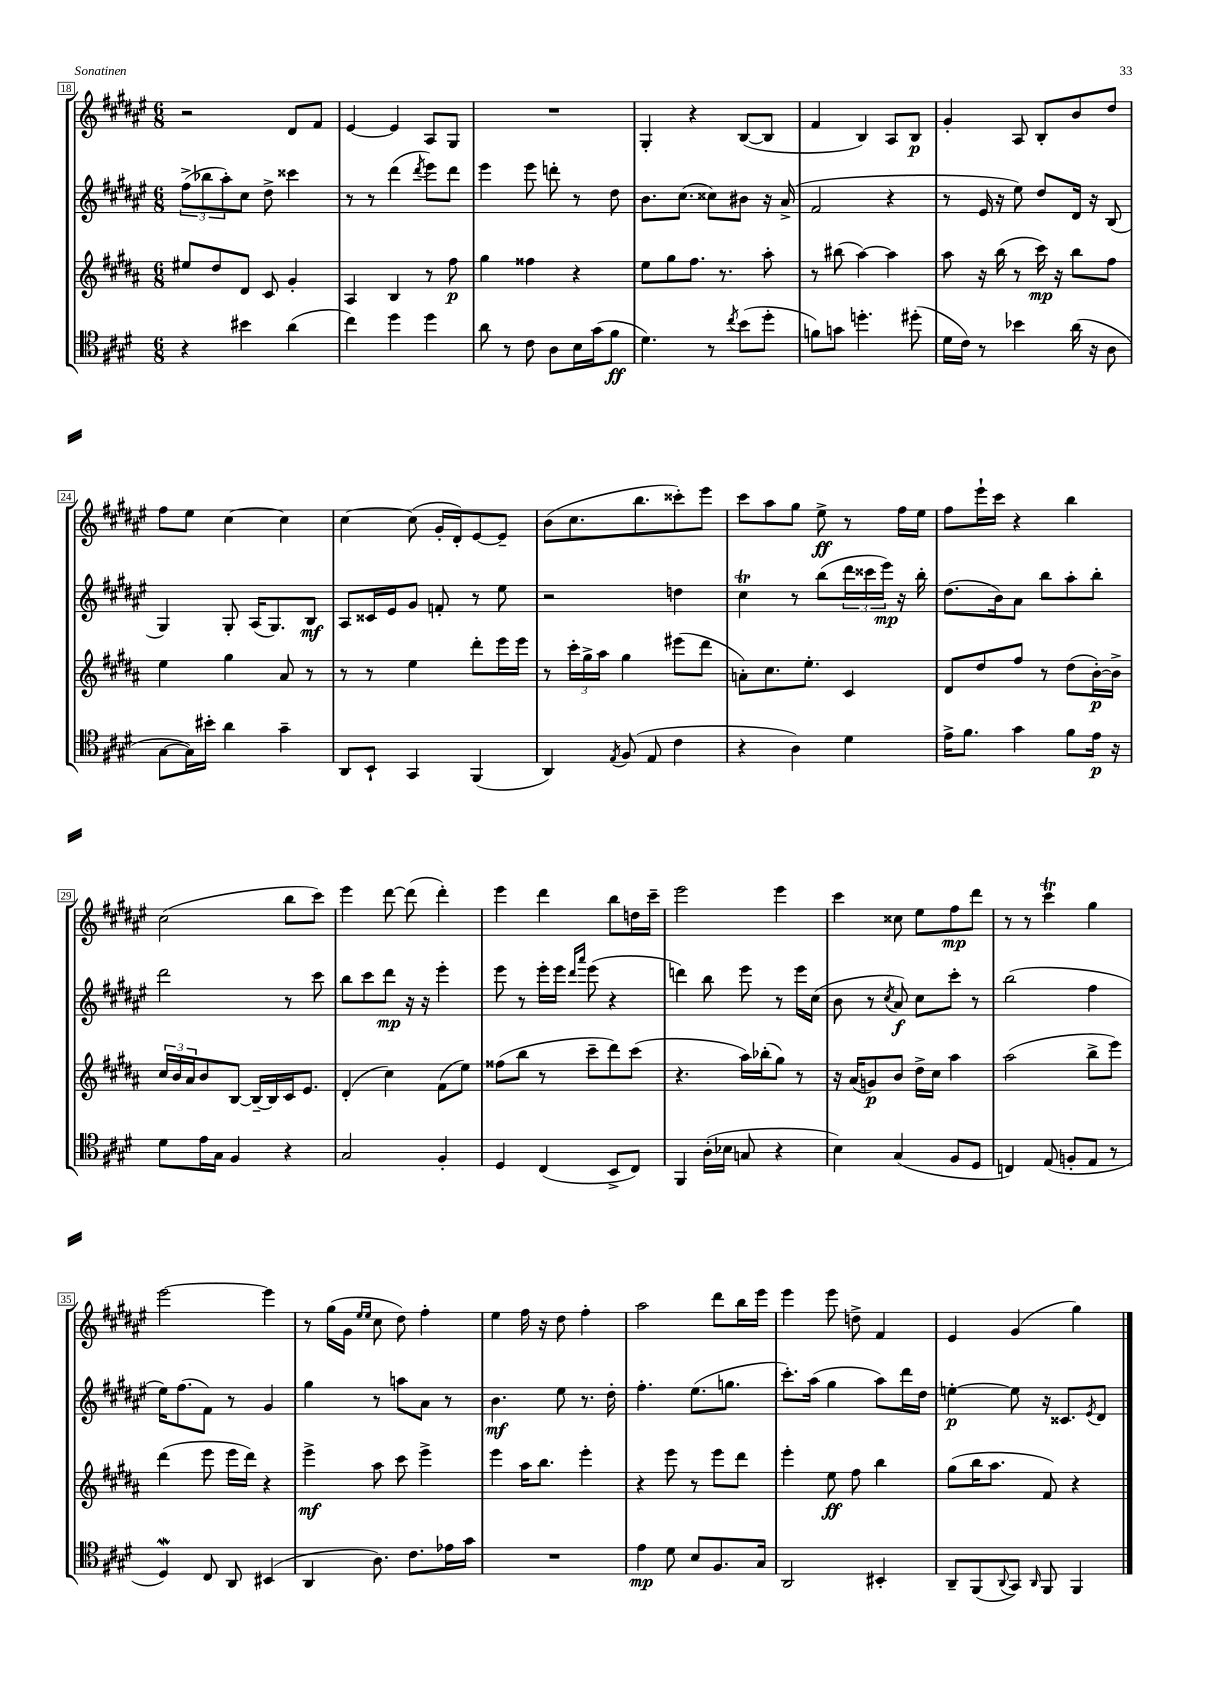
<<
\new StaffGroup <<
\new Staff = "s0" {
    \clef treble \key fis \major \numericTimeSignature \time 6/8
    r2 dis'8 fis'8 |
    eis'4~ eis'4 ais8 gis8 |
    R2. |
    gis4-. r4 b8~( b8 |
    fis'4 b4) ais8 b8\p |
    gis'4-. ais8 b8-. b'8 dis''8 |
    fis''8 eis''8 cis''4~ cis''4 |
    cis''4~ cis''8( gis'16-. dis'16-.) eis'8~ eis'8-- |
    b'8( cis''8. b''8. cisis'''8-.) eis'''8 |
    cis'''8 ais''8 gis''8 eis''8->\ff r8 fis''16 eis''16 |
    fis''8 eis'''16-! cis'''16 r4 b''4 |
    cis''2( b''8 cis'''8) |
    eis'''4 dis'''8~ dis'''8( dis'''4-.) |
    eis'''4 dis'''4 b''8 d''16 cis'''16-- |
    eis'''2 eis'''4 |
    cis'''4 cisis''8 eis''8 fis''8\mp dis'''8 |
    r8 r8 cis'''4\trill gis''4 |
    eis'''2~ eis'''4 |
    r8 gis''16( gis'16 \grace { eis''16 eis''16 } cis''8 dis''8) fis''4-. |
    eis''4 fis''16 r16 dis''8 fis''4-. |
    ais''2 dis'''8 b''16 eis'''16 |
    eis'''4 eis'''8 d''8-> fis'4 |
    eis'4 gis'4( gis''4) \bar "|." |
}
\new Staff = "s1" {
    \clef treble \key fis \major \numericTimeSignature \time 6/8
    \tuplet 3/2 { fis''8->( bes''8 ais''8-.) } cis''8 dis''8-> cisis'''4 |
    r8 r8 dis'''4( \acciaccatura { dis'''8 } eis'''8) dis'''8 |
    eis'''4 eis'''8 d'''8-. r8 dis''8 |
    b'8. cis''8.( cisis''8) bis'8 r16 ais'16->( |
    fis'2 r4 |
    r8 eis'16 r16 eis''8) dis''8 dis'16 r16 b8( |
    gis4) gis8-. ais16( gis8.) b8\mf |
    ais8 cisis'16 eis'16 gis'8 f'8-. r8 eis''8 |
    r2 d''4 |
    cis''4\trill r8 b''8( \tuplet 3/2 { dis'''16 cisis'''16 eis'''16\mp) } r16 b''16-. |
    dis''8.( b'16) ais'8 b''8 ais''8-. b''8-. |
    dis'''2 r8 cis'''8 |
    b''8 cis'''8 dis'''8\mp r16 r16 eis'''4-. |
    eis'''8 r8 eis'''16-. eis'''16 \grace { dis'''16 ais'''16 } eis'''8( r4 |
    d'''4) b''8 eis'''8 r8 eis'''16 cis''16( |
    b'8 r8 \acciaccatura { cis''8 } ais'8\f) cis''8 cis'''8-. r8 |
    b''2( fis''4 |
    eis''16) fis''8.( fis'8) r8 gis'4 |
    gis''4 r8 a''8 ais'8 r8 |
    b'4.\mf eis''8 r8. dis''16-. |
    fis''4.-. eis''8.( g''8. |
    cis'''8.-.) ais''16( gis''4 ais''8) dis'''16 dis''16 |
    e''4~-.\p e''8 r16 cisis'8. \acciaccatura { eis'8 } dis'8 \bar "|." |
}
\new Staff = "s2" {
    \clef treble \key b \major \numericTimeSignature \time 6/8
    eis''8 dis''8 dis'8 cis'8 gis'4-. |
    ais4 b4 r8 fis''8\p |
    gis''4 fisis''4 r4 |
    e''8 gis''8 fis''8. r8. ais''8-. |
    r8 bis''8( ais''4~) ais''4 |
    ais''8 r16 b''16( r8 cis'''16\mp) r16 b''8 fis''8 |
    e''4 gis''4 ais'8 r8 |
    r8 r8 e''4 dis'''8-. e'''16 e'''16 |
    r8 \tuplet 3/2 { cis'''16-. gis''16-> ais''16 } gis''4 eis'''8( dis'''8 |
    a'8-.) cis''8. e''8.-. cis'4 |
    dis'8 dis''8 fis''8 r8 dis''8( b'16~-.\p) b'16-> |
    \tuplet 3/2 { cis''16 b'16 ais'16 } b'8 b8~ b16~-- b16 cis'16 e'8. |
    dis'4-.( cis''4) fis'8( e''8) |
    fisis''8( b''8 r8 cis'''8-- dis'''8) cis'''8( |
    r4. ais''16) bes''16-.( gis''8) r8 |
    r16 ais'16( g'8\p) b'8 dis''16-> cis''16 ais''4 |
    ais''2( b''8-> e'''8) |
    dis'''4( e'''8 e'''16 dis'''16) r4 |
    e'''4->\mf ais''8 cis'''8 e'''4-> |
    e'''4 ais''16 b''8. e'''4-. |
    r4 e'''8 r8 e'''8 dis'''8 |
    e'''4-. e''8\ff fis''8 b''4 |
    gis''8( b''16 ais''8. fis'8) r4 \bar "|." |
}
\new Staff = "s3" {
    \clef tenor \key e \major \numericTimeSignature \time 6/8
    r4 bis'4 a'4( |
    cis''4) dis''4 dis''4 |
    a'8 r8 cis'8 a8 b16 gis'16( fis'8\ff |
    dis'4.) r8 \acciaccatura { cis''8 } b'8( dis''8-. |
    f'8) g'8 d''4.-. dis''8-.( |
    dis'16 cis'16) r8 bes'4 a'16( r16 a8 |
    gis8~ gis16) bis'16-. a'4 gis'4-- |
    a,8 b,8-! gis,4 fis,4( |
    a,4) \acciaccatura { e8 } fis8( e8 cis'4 |
    r4 a4) dis'4 |
    e'16-> fis'8. gis'4 fis'8 e'16\p r16 |
    dis'8 e'16 gis16 fis4 r4 |
    gis2 fis4-. |
    dis4 cis4( b,8-> cis8) |
    fis,4 a16-.( bes16 g8 r4 |
    b4) gis4( fis8 dis8 |
    c4) e8( f8-. e8 r8 |
    dis4\mordent) cis8 a,8 bis,4( |
    a,4 a8.) cis'8. ees'16 gis'16 |
    R2. |
    e'4\mp dis'8 b8 fis8. gis16 |
    a,2 bis,4-. |
    a,8-- fis,8( \appoggiatura { a,8 } gis,8) \grace { a,16 } fis,8 fis,4 \bar "|." |
}
>>
>>
\layout { \context { \Score currentBarNumber = #18 \override BarNumber.stencil = #(make-stencil-boxer 0.1 0.3 ly:text-interface::print) } }
